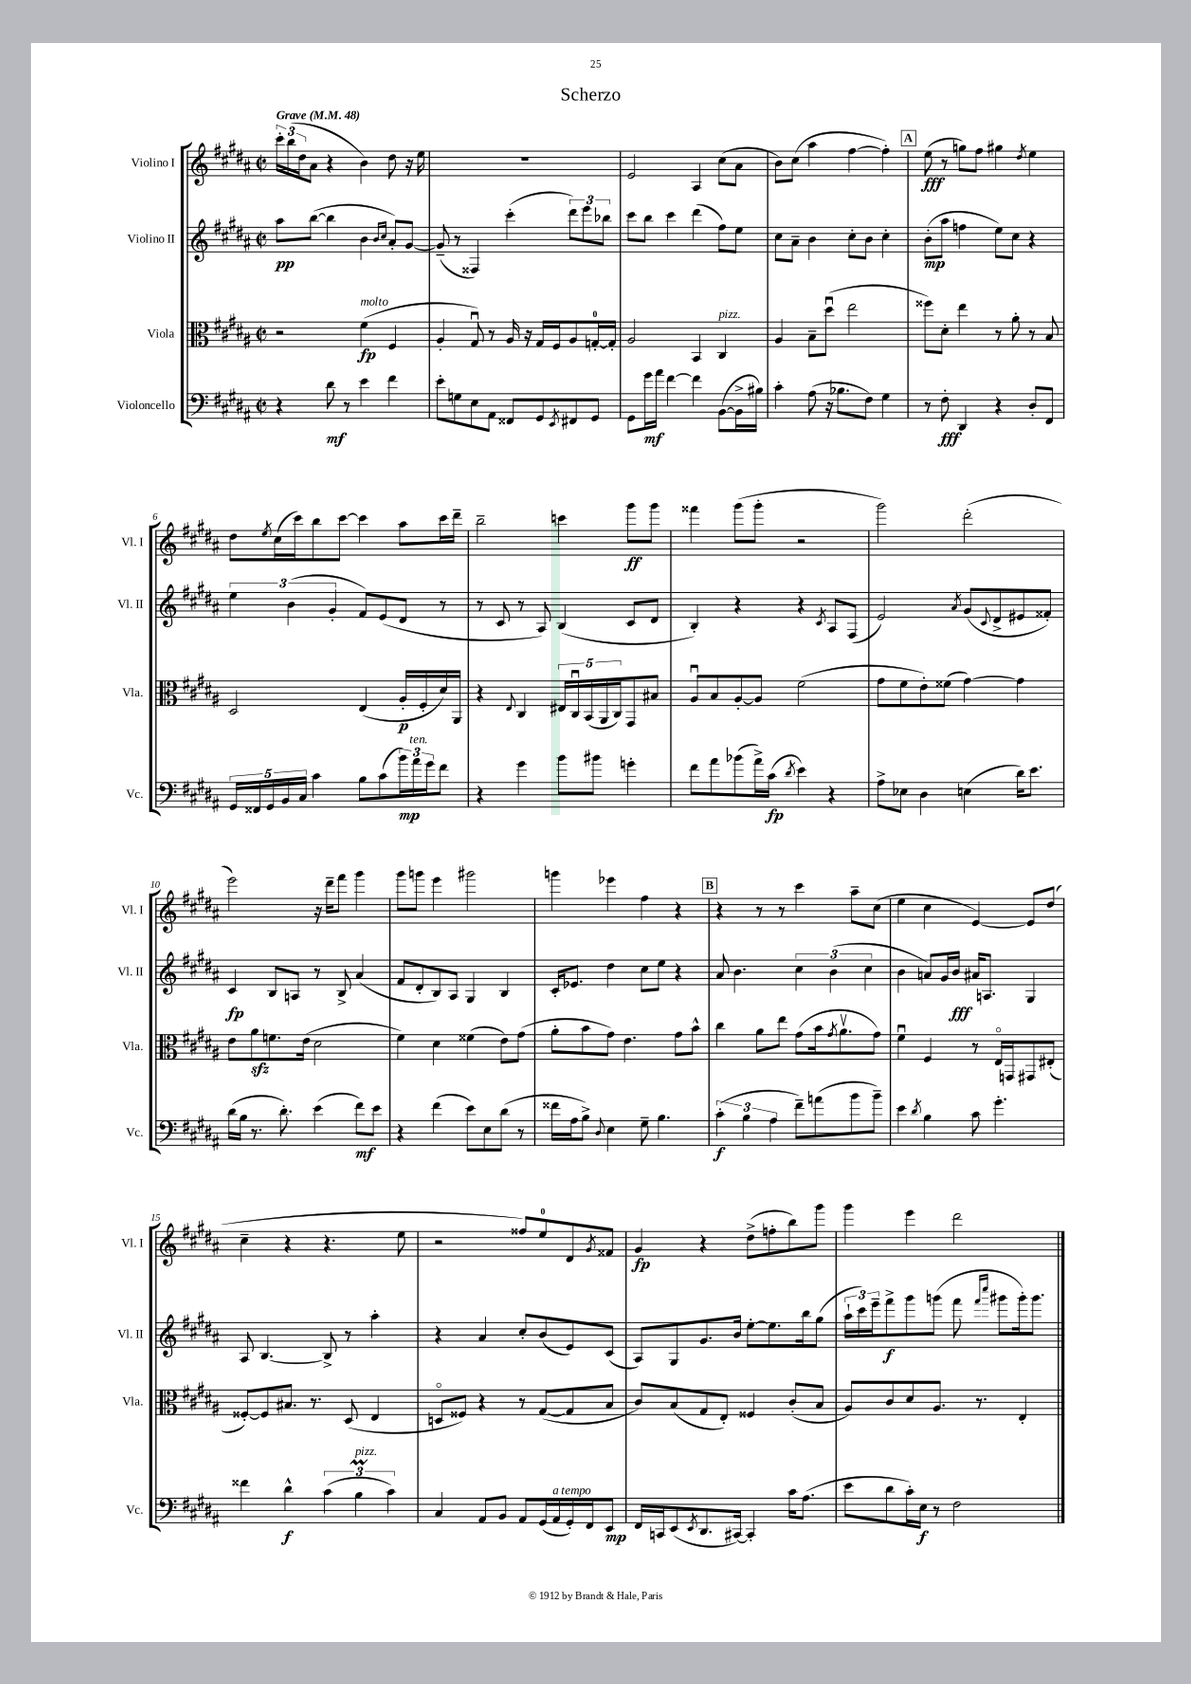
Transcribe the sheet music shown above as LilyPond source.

\header { title = "Scherzo" }
<<
\new StaffGroup <<
\new Staff = "s0" \with { instrumentName = "Violino I" shortInstrumentName = "Vl. I" } {
    \clef treble \key b \major \defaultTimeSignature \time 2/2 \tempo "Grave" 4 = 48
    \tuplet 3/2 { cis'''16-. b''16( dis''16 } ais'8 r4 b'4) dis''8 r16 e''16 |
    R1 |
    e'2 ais4 cis''8( ais'8 |
    b'8) cis''8( ais''4 fis''4~ fis''4-.) |
    \mark \markup { \box "A" } e''8\fff( r8 g''8) fis''8 gis''4 \acciaccatura { dis''8 } e''4 |
    dis''8 \acciaccatura { e''8 } cis''16( cis'''16) b''8 cis'''8~ cis'''4 ais''8 cis'''16 dis'''16-- |
    b''2-- c'''4 gis'''8\ff gis'''8 |
    fisis'''4 gis'''8( gis'''8-. r2 |
    gis'''2) dis'''2-.( |
    e'''2) r16 dis'''16-- fis'''8 gis'''4 |
    gis'''8 g'''8 e'''4 gis'''2 |
    g'''4 ees'''4 fis''4 r4 |
    \mark \markup { \box "B" } r4 r8 r8 cis'''4 ais''8-- cis''8( |
    e''4 cis''4 e'4~) e'8 dis''8( |
    cis''4-- r4 r4. e''8 |
    r2 fisis''8) e''8-0 dis'8 \acciaccatura { gis'8 } fisis'8 |
    gis'4\fp r4 dis''8->( f''8-. b''8) gis'''8 |
    gis'''4 e'''4 dis'''2 \bar "|." |
}
\new Staff = "s1" \with { instrumentName = "Violino II" shortInstrumentName = "Vl. II" } {
    \clef treble \key b \major \defaultTimeSignature \time 2/2
    ais''8\pp b''8~( b''4 b'4 \grace { b'16 cis''16 } ais'8-.) gis'8~ |
    gis'8--( r8 fisis4) cis'''4-.( \tuplet 3/2 { dis'''8) e'''8 bes''8 } |
    cis'''8 b''8 cis'''4 dis'''4( fis''8) e''8 |
    cis''8 ais'8-- b'4 cis''8-. b'8 cis''4-. |
    \mark \markup { \box "A" } b'8-.\mp( ais''8 f''4 e''8) cis''8 r4 |
    \tuplet 3/2 { e''4 b'4( gis'4-. } fis'8) e'8( dis'8 r8 |
    r8 cis'8 r8 ais8) b4( cis'8 dis'8 |
    b4-.) r4 r4 \acciaccatura { cis'8 } ais8 fis8( |
    e'2) \acciaccatura { ais'8 } gis'8( \appoggiatura { cis'8 } dis'8-> eis'8 fisis'8-.) |
    cis'4\fp b8 a8 r8 b8-> ais'4( |
    fis'8 dis'8-. b8) ais8 gis4 b4 |
    cis'16-. ees'8. dis''4 cis''8 e''8 r4 |
    \mark \markup { \box "B" } ais'8 b'4. \tuplet 3/2 { cis''4 b'4( cis''4 } |
    b'4 a'8) gis'16 b'16\fff ais'16 a8. gis4 |
    ais8 b4.~ b8-> r8 ais''4-. |
    r4 ais'4 cis''8-. b'8( e'8) cis'8( |
    ais8) gis8 gis'8. b'16 e''8~-. e''8. b''16 gis''8( |
    \tuplet 3/2 { ais''16-! cis'''16) e'''16-- } fis'''8->\f gis'''8 g'''8( fis'''8 \grace { fis'''16 cis''''16 } gis'''8 gis'''16-.) gis'''8. \bar "|." |
}
\new Staff = "s2" \with { instrumentName = "Viola" shortInstrumentName = "Vla." } {
    \clef alto \key b \major \defaultTimeSignature \time 2/2
    r2 fis'4\fp^\markup { \italic "molto" }( fis4 |
    ais4-. gis8\downbow) r8 ais16 r16 gis16 fis16 ais8 g16-0~-. g16-. |
    ais2 b,4 cis4^\markup { \italic "pizz." } |
    ais4 b8-- dis''8\downbow( e''2 |
    \mark \markup { \box "A" } fisis''8) dis'8-. e''4 r8 ais'8-. r8 b8 |
    dis2 e4( ais16-.\p fis16-. dis'16) ais,16 |
    r4 \appoggiatura { e8 } cis4 \tuplet 5/4 { eis16 cis16\downbow b,16( ais,16 cis16) } gis,8 bis8 |
    ais8\downbow b8 ais8~-. ais8 fis'2( |
    gis'8 fis'8 e'8-.) fisis'8( gis'4~) gis'4 |
    e'8 ais'8\sfz f'8. e'16( dis'2 |
    fis'4) dis'4 fisis'4( e'8) gis'8( |
    ais'8-. b'8 gis'8) e'4. gis'8 b'8-^ |
    \mark \markup { \box "B" } cis''4 ais'8 e''8 gis'8( b'16 \acciaccatura { gis'8 } ais'8.\upbow gis'8) |
    fis'4\downbow fis4 r8 e16\flageolet g,16 gis,8 eis8-.( |
    fisis8~-.) fisis8 bis8. r8. dis8( e4 |
    d8\flageolet fisis8) r4 r8 gis8~( gis8 b8 |
    cis'8) b8( gis8 e8-.) fisis4 cis'8-.( b8 |
    ais8) cis'8 dis'8 ais8. r8. e4-. \bar "|." |
}
\new Staff = "s3" \with { instrumentName = "Violoncello" shortInstrumentName = "Vc." } {
    \clef bass \key b \major \defaultTimeSignature \time 2/2
    r4 dis'8\mf r8 e'4 fis'4 |
    e'8-. g8 e8 ais,8 fisis,8 gis,8 \acciaccatura { e,8 } fis,8 gis,8 |
    gis,8 gis'16\mf ais'16 fis'4~ fis'4 b,8~( b,16-> bis16) |
    cis'4-. ais8( r16 bes8. fis8) gis4 |
    \mark \markup { \box "A" } r8 fis8-.\fff dis,4 r4 dis8-. fis,8 |
    \tuplet 5/4 { gis,16 fisis,16 gis,16 b,16 cis16 } cis'4 b8 cis'8( \tuplet 3/2 { b'16\mp) ais'16^\markup { \italic "ten." } gis'16 } fis'8 |
    r4 gis'4 b'8 bis'8 g'4-. |
    fis'8 ais'8 bes'8( ais'16->) cis'16\fp( \acciaccatura { dis'8 } e'4) r4 |
    ais8-> ees8 dis4 e4( dis'16) e'8. |
    dis'16( b16 r8. dis'8.-.) e'4( fis'8\mf) e'8 |
    r4 fis'4( e'8) e8 dis'8( r8 |
    fisis'16 ais16 b8->) \appoggiatura { dis8 } e4 gis8-- b4. |
    \mark \markup { \box "B" } \tuplet 3/2 { cis'4-.\f( b4 ais4 } fis'8--) a'8( b'8 b'8--) |
    e'4 \acciaccatura { dis'8 } b4 cis'8 gis'4.-. |
    fisis'4 dis'4-^\f \tuplet 3/2 { cis'4( b4\prall^\markup { \italic "pizz." } cis'4) } |
    cis4 ais,8 b,8 ais,8 gis,16( ais,16^\markup { \italic "a tempo" } gis,16-.) fis,16 e,8\mp |
    fis,16 c,16 e,8( \acciaccatura { e,8 } dis,8. cis,16~) cis,4-. cis'16 ais8.( |
    e'8 dis'8 cis'16-.) e16\f r8 fis2 \bar "|." |
}
>>
>>
